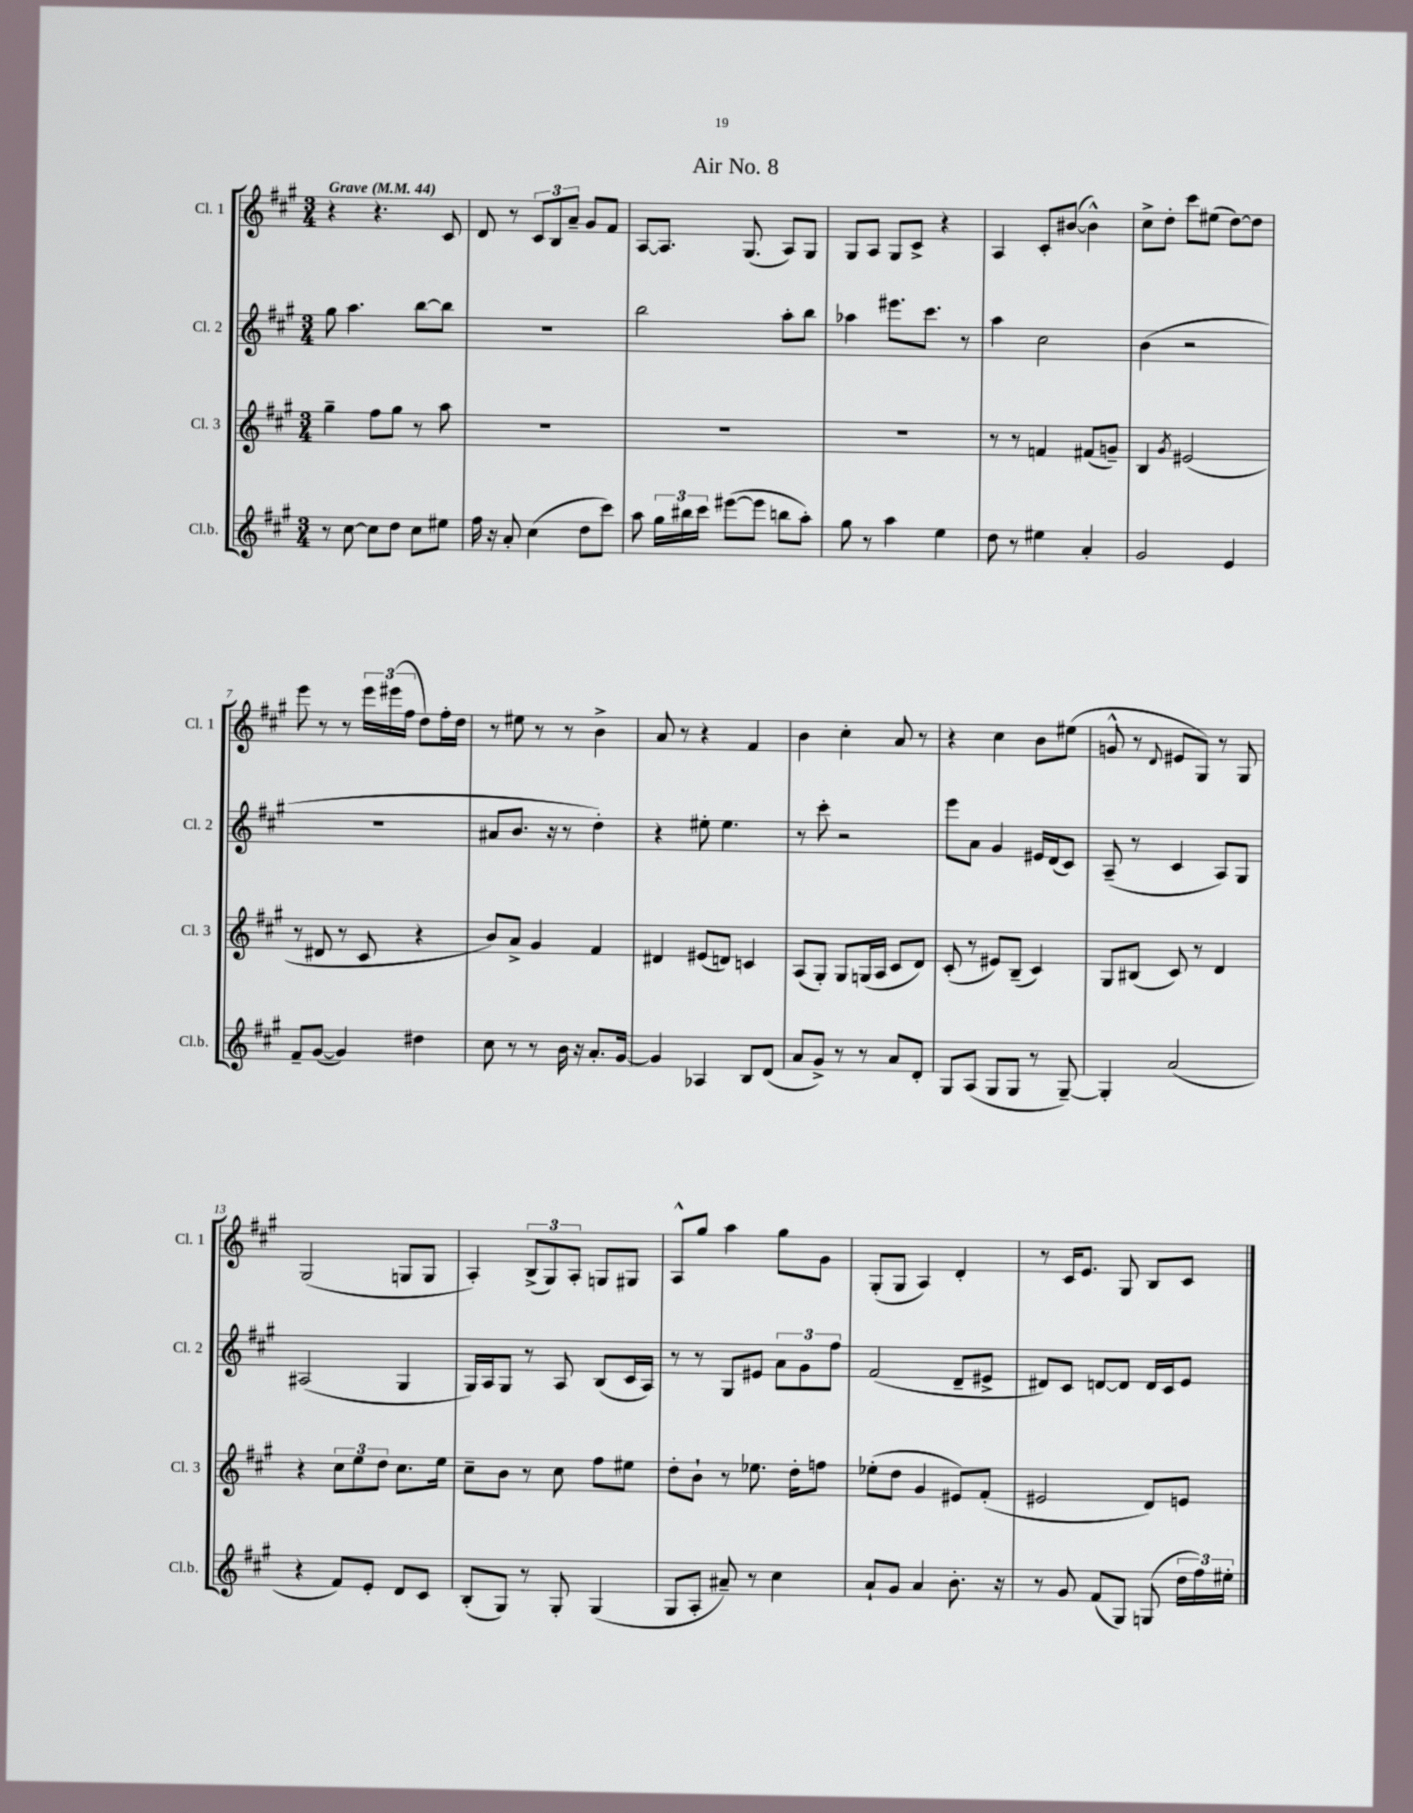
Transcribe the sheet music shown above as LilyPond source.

\header { title = "Air No. 8" }
<<
\new StaffGroup <<
\new Staff = "s0" \with { instrumentName = "Cl. 1" shortInstrumentName = "Cl. 1" } {
    \clef treble \key a \major \numericTimeSignature \time 3/4 \tempo "Grave" 4 = 44
    \autoBeamOff r4 r4. cis'8 |
    d'8 r8 \tuplet 3/2 { cis'8[ b8 a'8]-- } gis'8[ fis'8] |
    a8[~ a8.] gis8.( a8[) gis8] |
    gis8[ a8] gis8[ cis'8]-> r4 |
    a4 cis'8[-. bis'8]~( bis'4-^) |
    cis''8[-> d''8]-. cis'''8[ eis''8]( d''8[~) d''8] |
    e'''8 r8 r8 \tuplet 3/2 { e'''16[ eis'''16( fis''16] } d''8[) fis''16-. d''16] |
    r8 eis''8 r8 r8 b'4-> |
    a'8 r8 r4 fis'4 |
    b'4 cis''4-. a'8 r8 |
    r4 cis''4 b'8[ eis''8]( |
    g'8-^ r8 \appoggiatura { d'8 } eis'8[ gis8]) r8 gis8 |
    gis2( g8[ g8] |
    a4-.) \tuplet 3/2 { b8[->( gis8) a8]-. } g8[ gis8] |
    a8[-^ gis''8] a''4 gis''8[ gis'8] |
    gis8[-.( gis8] a4) d'4-. |
    r8 cis'16[ e'8.] gis8 b8[ cis'8] \bar "|." |
}
\new Staff = "s1" \with { instrumentName = "Cl. 2" shortInstrumentName = "Cl. 2" } {
    \clef treble \key a \major \numericTimeSignature \time 3/4
    \autoBeamOff gis''8 a''4. b''8[~ b''8] |
    R2. |
    b''2 a''8[-. b''8] |
    aes''4 eis'''8.[ cis'''8.] r8 |
    a''4 cis''2 |
    b'4( r2 |
    R2. |
    ais'8[ b'8.] r16 r8 d''4-.) |
    r4 eis''8-. eis''4. |
    r8 cis'''8-. r2 |
    e'''8[ a'8] gis'4 eis'16[ d'16( cis'8]) |
    a8--( r8 cis'4 a8[) gis8] |
    ais2( gis4 |
    gis16[) a16 gis8] r8 a8 b8[( cis'16 a16]) |
    r8 r8 gis8[ eis'8] \tuplet 3/2 { a'8[ gis'8 fis''8] } |
    fis'2( d'8[-- eis'8]-> |
    dis'8[) cis'8] d'8[~ d'8] d'16[ cis'16 e'8] \bar "|." |
}
\new Staff = "s2" \with { instrumentName = "Cl. 3" shortInstrumentName = "Cl. 3" } {
    \clef treble \key a \major \numericTimeSignature \time 3/4
    \autoBeamOff gis''4-- fis''8[ gis''8] r8 a''8 |
    R2. |
    R2. |
    R2. |
    r8 r8 f'4 fis'8[( g'8]--) |
    b4 \acciaccatura { gis'8 } eis'2( |
    r8 dis'8 r8 cis'8 r4 |
    b'8[) a'8]-> gis'4 fis'4 |
    dis'4 eis'8[( d'8]) c'4 |
    a8[( gis8]-.) gis8[ g16( a16] cis'8[ d'8]) |
    cis'8-.( r8 eis'8[) b8]--( cis'4) |
    gis8[ bis8]( cis'8) r8 d'4 |
    r4 \tuplet 3/2 { cis''8[ e''8 d''8] } cis''8.[ e''16] |
    cis''8[-- b'8] r8 cis''8 fis''8[ eis''8] |
    d''8[-. b'8]-! r8 ees''8. d''16[-. f''8] |
    ees''8[-.( d''8] gis'4 eis'8[) fis'8]-.( |
    eis'2 d'8[) e'8] \bar "|." |
}
\new Staff = "s3" \with { instrumentName = "Cl.b." shortInstrumentName = "Cl.b." } {
    \clef treble \key a \major \numericTimeSignature \time 3/4
    \autoBeamOff r8 cis''8~ cis''8[ d''8] cis''8[ eis''8] |
    fis''16 r16 a'8-. cis''4( d''8[ cis'''8]) |
    a''8 \tuplet 3/2 { gis''16[ bis''16 cis'''16] } eis'''8[~( eis'''8] b''8[ a''8]-.) |
    gis''8 r8 a''4 e''4 |
    d''8 r8 eis''4 a'4-. |
    gis'2 e'4 |
    fis'8[-- gis'8]~( gis'4) dis''4 |
    cis''8 r8 r8 b'16 r16 a'8.[-. gis'16]~ |
    gis'4 aes4 b8[ d'8]( |
    a'8[ gis'8]->) r8 r8 a'8[ d'8]-. |
    gis8[ a8]( gis8[ gis8] r8 gis8~--) |
    gis4-. a'2( |
    r4 fis'8[) e'8]-. d'8[ cis'8] |
    b8[-.( gis8]) r8 gis8-. gis4( |
    gis8[ a8]-. ais'8--) r8 cis''4 |
    a'8[-! gis'8] a'4 b'8.-. r16 |
    r8 gis'8 fis'8[( gis8]) g8( \tuplet 3/2 { d''16[ fis''16) eis''16]-. } \bar "|." |
}
>>
>>
